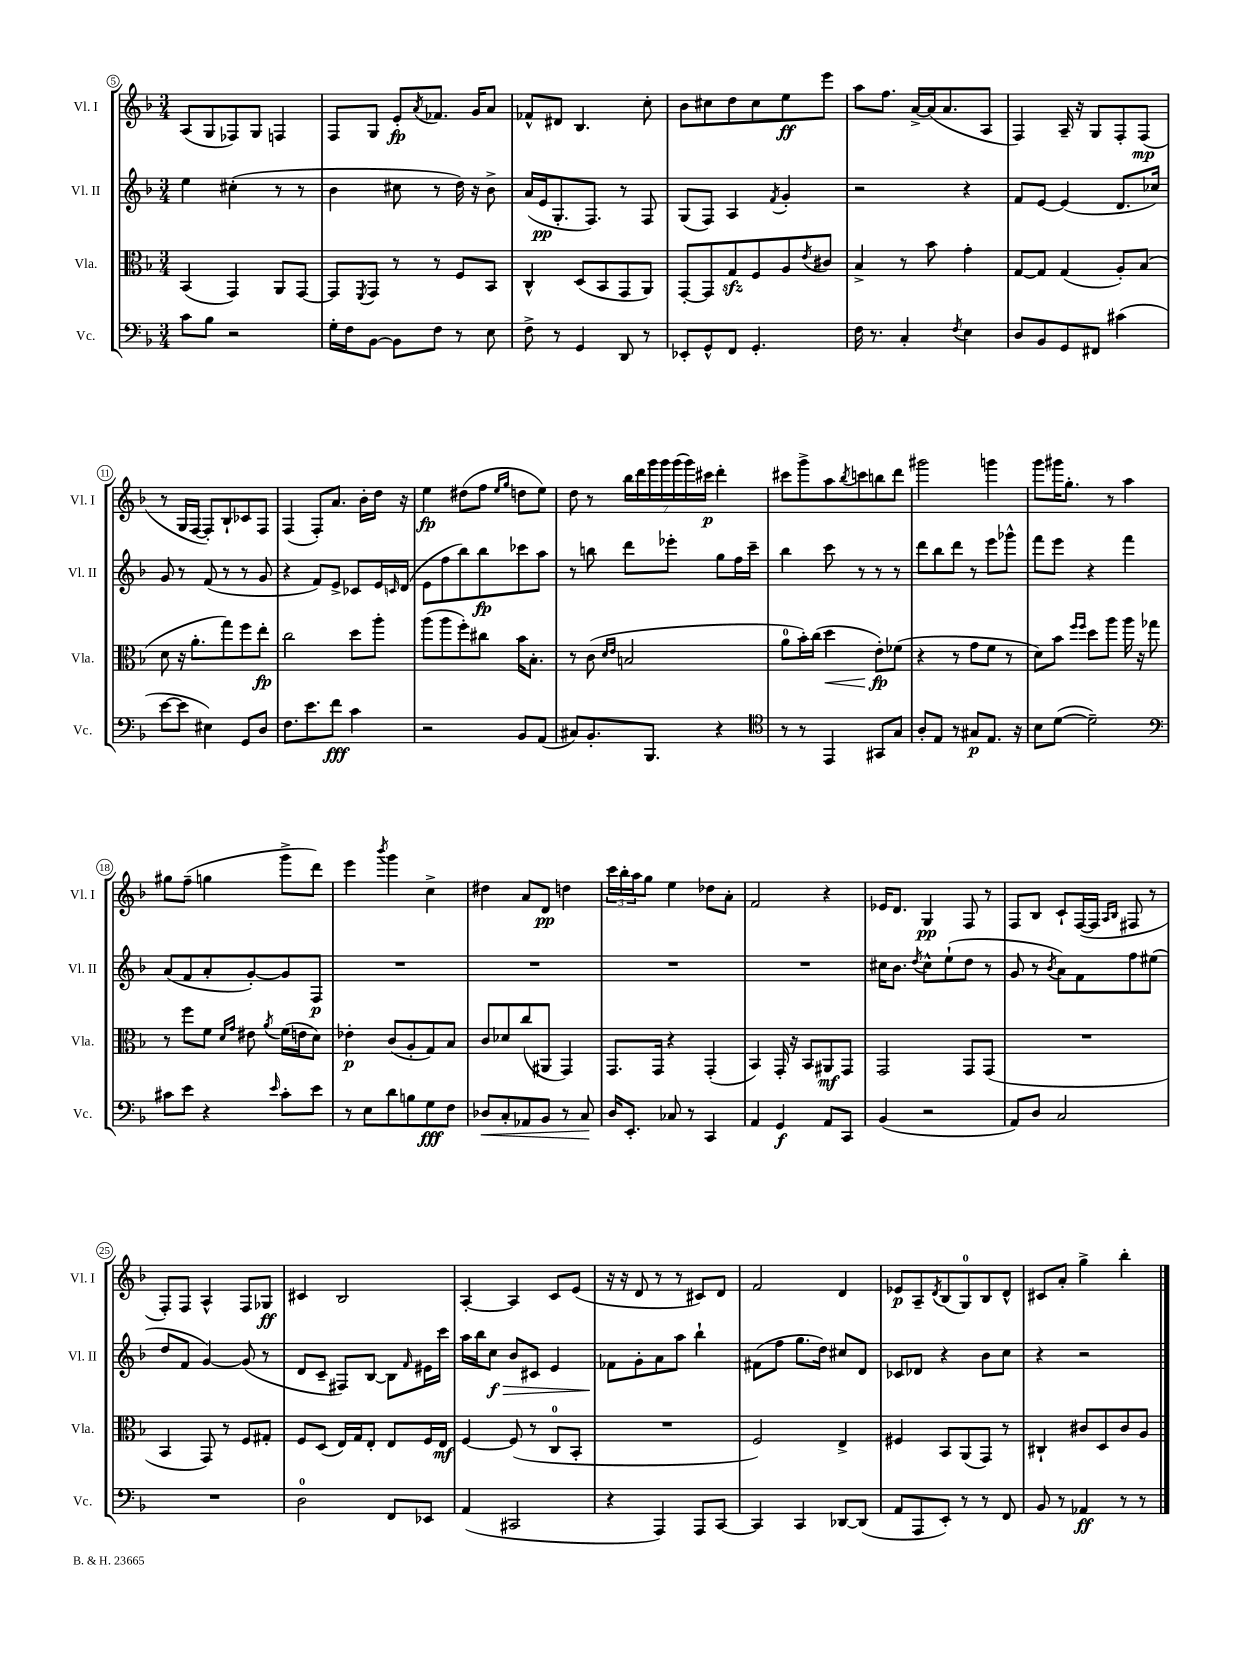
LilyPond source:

<<
\new StaffGroup <<
\new Staff = "s0" \with { instrumentName = "Vl. I" shortInstrumentName = "Vl. I" } {
    \clef treble \key f \major \numericTimeSignature \time 3/4
    a8( g8 fes8) g8 f4 |
    f8 g8 e'8-.\fp \acciaccatura { a'8 } fes'8. g'16 a'8 |
    fes'8-^ dis'8 bes4. c''8-. |
    bes'8 cis''8 d''8 cis''8 e''8\ff e'''8 |
    a''8 f''8. a'16~-> a'16( a'8. a8 |
    f4) a16-- r16 g8 f8-. f8\mp( |
    r8 g16 f16~ f8-.) bes8-! ces'8 f8 |
    f4( f8-.) a'8. bes'16-. d''16 r16 |
    e''4\fp dis''8( f''8 \grace { e''16 g''16 } d''8 e''8) |
    d''8 r8 \tuplet 7/4 { bes''16 d'''16 g'''16 g'''16 g'''16( g'''16) cis'''16\p } d'''4-. |
    cis'''8 g'''8-> a''8 \acciaccatura { bes''8 } c'''8 b''8 d'''8 |
    gis'''2 g'''4 |
    g'''8 gis'''16 g''8.-. r8 a''4 |
    gis''8 f''8--( g''4 g'''8-> d'''8) |
    e'''4 \acciaccatura { bes'''8 } g'''4 c''4-> |
    dis''4 a'8 d'8\pp d''4 |
    \tuplet 3/2 { c'''16 bes''16-. a''16 } g''8 e''4 des''8 a'8-. |
    f'2 r4 |
    ees'16 d'8. g4\pp f8 r8 |
    f8 bes8 c'8-! f16~( f16 \grace { a16 bes16 } fis8 r8 |
    f8-.) f8 a4-^ f8 ges8\ff |
    cis'4 bes2 |
    a4~-. a4 c'8 e'8( |
    r16 r16 d'8 r8 r8 cis'8) d'8 |
    f'2 d'4 |
    ees'8\p a8-- \acciaccatura { d'8 } bes8( g8-0) bes8 d'8-^ |
    cis'8 a'8-. g''4-> bes''4-. \bar "|." |
}
\new Staff = "s1" \with { instrumentName = "Vl. II" shortInstrumentName = "Vl. II" } {
    \clef treble \key f \major \numericTimeSignature \time 3/4
    e''4 cis''4-.( r8 r8 |
    bes'4 cis''8 r8 d''16) r16 bes'8-> |
    a'16( e'16\pp g8.-. f8.) r8 f8 |
    g8( f8) a4 \acciaccatura { f'8 } g'4-. |
    r2 r4 |
    f'8 e'8~ e'4( d'8. ces''16) |
    g'8 r8 f'8( r8 r8 g'8 |
    r4 f'8) e'8-> ces'8 e'16 \grace { c'16 } d'16( |
    e'8 f''8 bes''8) bes''8\fp ces'''8 a''8 |
    r8 b''8 d'''8 ees'''8-. g''8 f''16 c'''16-- |
    bes''4 c'''8 r8 r8 r8 |
    d'''8 bes''8 d'''8 r8 e'''8 ges'''8-^ |
    f'''8 e'''8 r4 f'''4 |
    a'8( f'8 a'8-. g'8~-.) g'8 f8\p |
    R2. |
    R2. |
    R2. |
    R2. |
    cis''16 bes'8. \acciaccatura { d''8 } cis''8-^ e''8-!( d''8 r8 |
    g'8 r8 \acciaccatura { bes'8 } a'8) f'8 f''8 eis''8( |
    d''8 f'8 g'4~) g'8( r8 |
    d'8 c'8-- fis8) bes8~ bes8 \grace { f'16 } eis'16 c'''16 |
    a''16 bes''16 c''8\f\> bes'8 cis'8 e'4 |
    fes'8\! g'8-. a'8 a''8 bes''4-! |
    fis'8( f''8 g''8. d''16) cis''8 d'8 |
    ces'8 des'8 r4 bes'8 c''8 |
    r4 r2 \bar "|." |
}
\new Staff = "s2" \with { instrumentName = "Vla." shortInstrumentName = "Vla." } {
    \clef alto \key f \major \numericTimeSignature \time 3/4
    bes,4( g,4) a,8 g,8~ |
    g,8 \acciaccatura { f,8 } g,8 r8 r8 f8 bes,8 |
    c4-^ d8( bes,8 g,8 a,8) |
    g,8~-. g,8 g8\sfz f8 a8 \acciaccatura { e'8 } cis'8 |
    bes4-> r8 bes'8 g'4-. |
    g8~ g8 g4( a8-.) bes8( |
    d'8 r16 a'8.-. g''8) f''8 e''8-.\fp |
    c''2 d''8 a''8-. |
    a''8( a''8 f''8-.) cis''8 bes'16 bes8.-. |
    r8 c'8( \grace { d'16 e'16 } b2 |
    a'8-0 bes'16-.) c''16( d''4\< e'8-.\fp\!) fes'8( |
    r4 r8 g'8 f'8 r8 |
    d'8) bes'8 \grace { f''16 f''16 } d''8 a''8 a''16 r16 ges''8 |
    r8 f''8 f'8 \grace { d'16 g'16 } eis'8 \acciaccatura { a'8 } f'16( e'16 d'8) |
    ees'4-.\p c'8( a8-. g8) bes8 |
    c'8 des'8 c''8( ais,8 g,4) |
    g,8. g,16 r4 g,4-.( |
    bes,4) g,16-. r16 bes,8 ais,8\mf g,8 |
    g,2 g,8 g,8( |
    R2. |
    bes,4 g,8) r8 f8 gis8-. |
    f8 d8( e16) g16 e8-. e8 f16 e16\mf |
    f4~ f8( r8 c8-0 bes,8-. |
    R2. |
    f2) e4-> |
    fis4 bes,8 a,8( g,8) r8 |
    cis4-! cis'8 d8 cis'8 a8 \bar "|." |
}
\new Staff = "s3" \with { instrumentName = "Vc." shortInstrumentName = "Vc." } {
    \clef bass \key f \major \numericTimeSignature \time 3/4
    c'8 bes8 r2 |
    g16-. f16 bes,8~ bes,8 f8 r8 e8 |
    f8-> r8 g,4 d,8 r8 |
    ees,8-. g,8-^ f,8 g,4.-. |
    f16 r8. c4-. \acciaccatura { f8 } e4 |
    d8 bes,8 g,8 fis,8 cis'4( |
    e'8~ e'8 eis4) g,8 d8 |
    f8. e'8. f'8\fff c'4 |
    r2 bes,8 a,8( |
    cis8) bes,8.-. bes,,8. r4 |
    \clef tenor r8 r8 e,4 gis,8 g8 |
    a8-. e8 r8 gis8\p e8. r16 |
    bes8 d'8~( d'2--) |
    \clef bass cis'8 e'8 r4 \grace { e'16 } cis'8-. e'8 |
    r8 e8 d'8 b8 g8\fff f8 |
    des8\< c8-. aes,8 bes,8 r8 c8\! |
    d16 e,8.-. ces8 r8 c,4 |
    a,4 g,4\f a,8 c,8 |
    bes,4( r2 |
    a,8) d8 c2 |
    R2. |
    d2-0 f,8 ees,8 |
    a,4( cis,2 |
    r4 a,,4) a,,8 c,8~ |
    c,4 c,4 des,8~ des,8( |
    a,8 a,,8 e,8-.) r8 r8 f,8 |
    bes,8 r8 aes,4\ff r8 r8 \bar "|." |
}
>>
>>
\layout { \context { \Score currentBarNumber = #5 \override BarNumber.stencil = #(make-stencil-circler 0.1 0.3 ly:text-interface::print) } }
